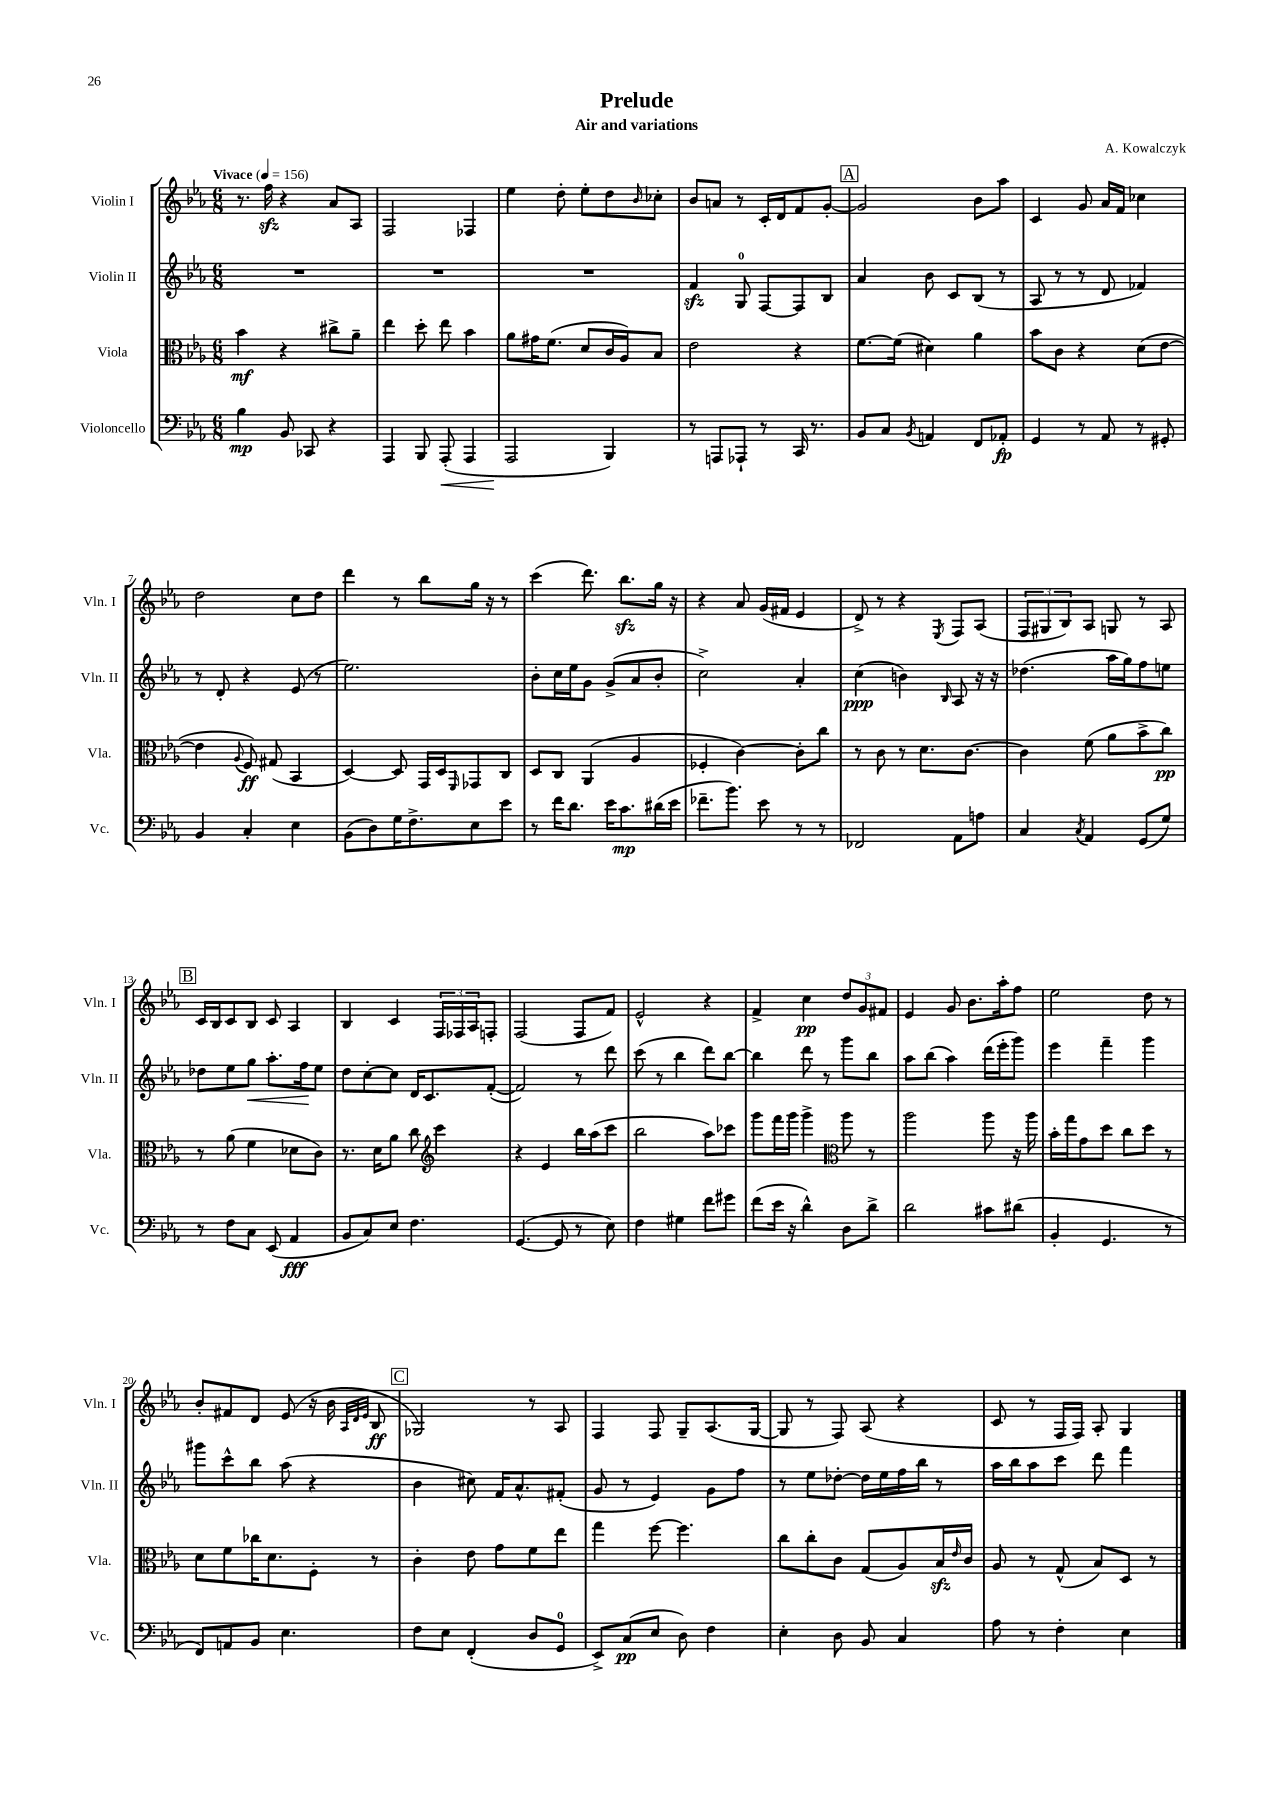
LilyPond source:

\header { title = "Prelude" composer = "A. Kowalczyk" subtitle = "Air and variations" }
<<
\new StaffGroup <<
\new Staff = "s0" \with { instrumentName = "Violin I" shortInstrumentName = "Vln. I" } {
    \clef treble \key ees \major \numericTimeSignature \time 6/8 \tempo "Vivace" 4 = 156
    r8. f''16\sfz r4 aes'8 aes8 |
    f2 fes4 |
    ees''4 d''8-. ees''8-. d''8 \grace { bes'16 } ces''8-. |
    bes'8 a'8 r8 c'16-. d'16 f'8 g'8~-. |
    \mark \markup { \box "A" } g'2 bes'8 aes''8 |
    c'4 g'8 aes'16 f'16 ces''4 |
    d''2 c''8 d''8 |
    d'''4 r8 bes''8 g''16 r16 r8 |
    c'''4( d'''8.) bes''8.\sfz g''16 r16 |
    r4 aes'8 g'16( fis'16 ees'4 |
    d'8->) r8 r4 \acciaccatura { ees8 } f8 aes8( |
    \tuplet 3/2 { f8 gis8 bes8) } aes8 g8 r8 aes8 |
    \mark \markup { \box "B" } c'16 bes16 c'8 bes8 c'8 aes4 |
    bes4 c'4 \tuplet 3/2 { f16 fes16 aes16 } f8-. |
    f2( f8 f'8) |
    ees'2-^ r4 |
    f'4-> c''4\pp \tuplet 3/2 { d''8 g'8 fis'8 } |
    ees'4 g'8 bes'8. aes''16-. f''8 |
    ees''2 d''8 r8 |
    bes'8-. fis'8 d'8 ees'8( r16 bes'16 \grace { aes32 d'32 ees'32 } bes8\ff |
    \mark \markup { \box "C" } ges2) r8 aes8 |
    f4 f8 g8-- aes8.( g16~ |
    g8 r8 f8) aes8( r4 |
    c'8 r8 f16 f16) aes8-. g4 \bar "|." |
}
\new Staff = "s1" \with { instrumentName = "Violin II" shortInstrumentName = "Vln. II" } {
    \clef treble \key ees \major \numericTimeSignature \time 6/8
    R2. |
    R2. |
    R2. |
    f'4\sfz g8-0 f8~ f8 bes8 |
    \mark \markup { \box "A" } aes'4 bes'8 c'8 bes8( r8 |
    aes8 r8 r8 d'8 fes'4) |
    r8 d'8-. r4 ees'8( r8 |
    ees''2.) |
    bes'8-. c''16 ees''16 g'8 g'8->( aes'8 bes'8-. |
    c''2->) aes'4-. |
    c''4\ppp( b'4) \grace { bes16 } aes8 r16 r16 |
    des''4.( aes''16 g''16) f''8 e''8 |
    \mark \markup { \box "B" } des''8 ees''8 g''8\< aes''8.-. f''16\! ees''8 |
    d''8 c''8~-. c''8 d'16 c'8. f'8~-.( |
    f'2) r8 d'''8 |
    c'''8( r8 bes''4 d'''8) bes''8~ |
    bes''4 d'''8 r8 g'''8 bes''8 |
    aes''8 bes''8( aes''4) d'''16( ees'''16-. g'''8) |
    ees'''4 f'''4-- g'''4 |
    gis'''8 c'''8-^ bes''8 aes''8( r4 |
    \mark \markup { \box "C" } bes'4 cis''8) f'16 aes'8.-^ fis'8-.( |
    g'8 r8 ees'4) g'8 f''8 |
    r8 ees''8 des''8~-. des''16 ees''16 f''16 bes''16 r8 |
    aes''16 bes''16 aes''8 c'''8 d'''8 f'''4 \bar "|." |
}
\new Staff = "s2" \with { instrumentName = "Viola" shortInstrumentName = "Vla." } {
    \clef alto \key ees \major \numericTimeSignature \time 6/8
    bes'4\mf r4 cis''8-> aes'8-- |
    ees''4 d''8-. ees''8 bes'4 |
    aes'8 gis'16 f'8.( d'8 c'16 aes16) bes8 |
    ees'2 r4 |
    \mark \markup { \box "A" } f'8.~ f'16( dis'4) aes'4 |
    bes'8 c'8 r4 d'8( ees'8~ |
    ees'4 \appoggiatura { aes8 } f8\ff) gis8( bes,4 |
    d4~) d8 g,16 d16 \grace { f,16 } ges,8 c8 |
    d8 c8 aes,4( aes4 |
    fes4-. c'4~) c'8-. c''8 |
    r8 c'8 r8 d'8. c'8.~ |
    c'4 f'8( aes'8 bes'8-> c''8\pp) |
    \mark \markup { \box "B" } r8 aes'8( f'4 des'8 c'8) |
    r8. d'16 aes'8 c''8 \clef treble c'''4 |
    r4 ees'4 bes''16 aes''16( c'''8 |
    bes''2 aes''8) ces'''8 |
    g'''8 f'''16 g'''16 g'''4-> \clef alto aes''8 r8 |
    aes''2 aes''8 r16 aes''16 |
    bes'16-. g''16 g'8 d''8 c''8 d''8 r8 |
    d'8 f'8 ces''16 d'8. f8-. r8 |
    \mark \markup { \box "C" } c'4-. ees'8 g'8 f'8 ees''8 |
    g''4 f''8~ f''4. |
    c''8 c''8-. c'8 g8( aes8) bes16\sfz \grace { ees'16 } c'16 |
    aes8 r8 g8-^( bes8) d8 r8 \bar "|." |
}
\new Staff = "s3" \with { instrumentName = "Violoncello" shortInstrumentName = "Vc." } {
    \clef bass \key ees \major \numericTimeSignature \time 6/8
    bes4\mp bes,8 ces,8 r4 |
    aes,,4 bes,,8 aes,,8-.\<( aes,,4 |
    aes,,2\! bes,,4) |
    r8 a,,8 aes,,8-! r8 c,16 r8. |
    \mark \markup { \box "A" } bes,8 c8 \acciaccatura { bes,8 } a,4 f,8 aes,8-.\fp |
    g,4 r8 aes,8 r8 gis,8-. |
    bes,4 c4-. ees4 |
    bes,8( d8) g16 f8.-> ees8 ees'8 |
    r8 f'16 d'8. ees'16 c'8.\mp dis'16( ees'16 |
    fes'8.-- bes'8.) ees'8 r8 r8 |
    fes,2 aes,8 a8 |
    c4 \acciaccatura { c8 } aes,4 g,8( g8) |
    \mark \markup { \box "B" } r8 f8 c8 ees,8( aes,4\fff |
    bes,8 c8) ees8 f4. |
    g,4.~( g,8 r8 ees8) |
    f4 gis4 f'8 gis'8 |
    f'8( ees'16 r16 d'4-^) d8 d'8-> |
    d'2 cis'8 dis'8( |
    bes,4-. g,4. r8 |
    f,8) a,8 bes,8 ees4. |
    \mark \markup { \box "C" } f8 ees8 f,4-.( d8 g,8-0 |
    ees,8->) c8\pp( ees8 d8) f4 |
    ees4-. d8 bes,8 c4 |
    aes8 r8 f4-. ees4 \bar "|." |
}
>>
>>
